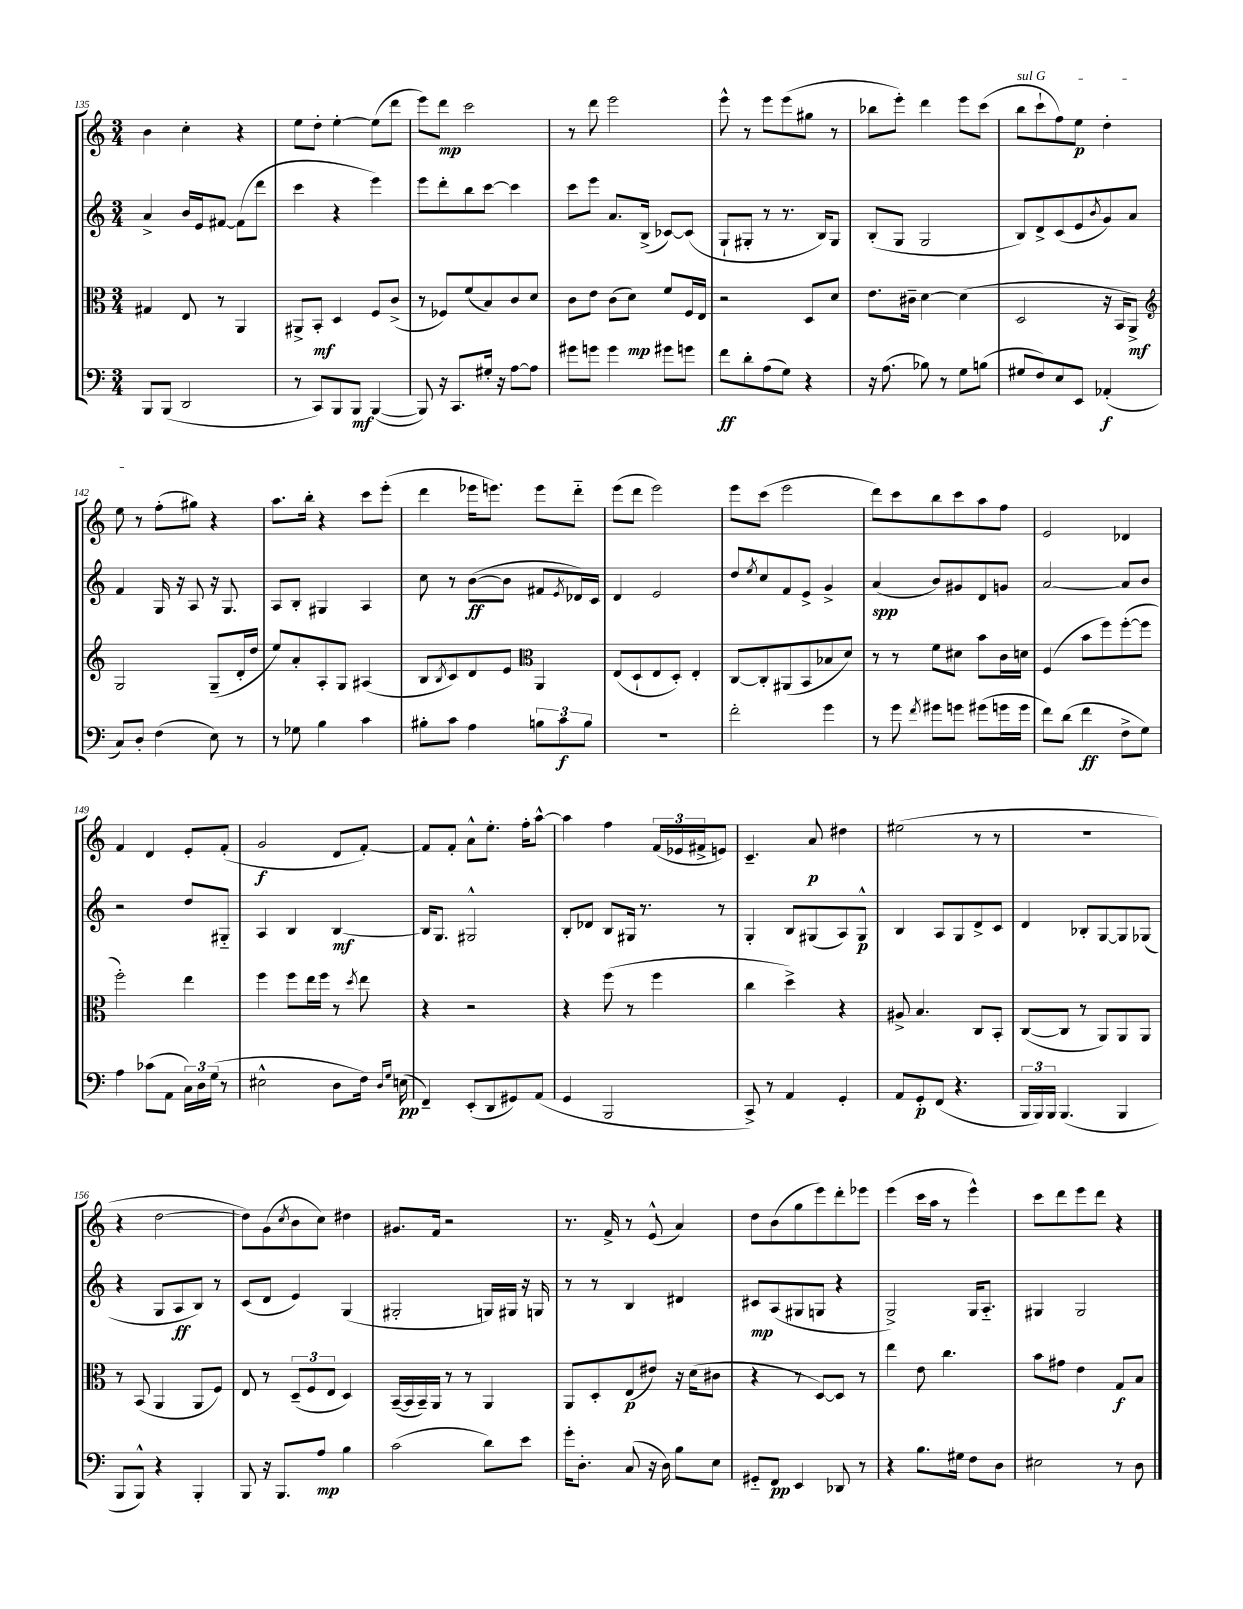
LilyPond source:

<<
\new StaffGroup <<
\new Staff = "s0" {
    \clef treble \key c \major \numericTimeSignature \time 3/4
    b'4 c''4-. r4 |
    e''8 d''8-. e''4~-. e''8( d'''8 |
    e'''8) d'''8\mp c'''2 |
    r8 d'''8 e'''2 |
    e'''8-^ r8 e'''8 e'''8( gis''8 r8 |
    bes''8 e'''8-.) d'''4 e'''8 c'''8( |
    \once \override TextSpanner.bound-details.left.text = \markup { \italic "sul G" } b''8\startTextSpan c'''8-! f''8) e''8\p d''4-. |
    e''8\stopTextSpan r8 f''8-.( gis''8) r4 |
    a''8. b''16-. r4 c'''8 e'''8-.( |
    d'''4 ees'''16 e'''8.) e'''8 d'''8-_ |
    e'''8( d'''8 e'''2) |
    e'''8 c'''8( e'''2 |
    d'''8) c'''8 b''8 c'''8 a''8 f''8 |
    e'2 des'4 |
    f'4 d'4 e'8-. f'8-.( |
    g'2\f d'8 f'8~-.) |
    f'8 f'8-. a'8-^ e''8.-. f''16-. a''8~-^ |
    a''4 f''4 \tuplet 3/2 { f'16( ees'16 fis'16-> } e'8) |
    c'4.-- a'8\p dis''4 |
    eis''2( r8 r8 |
    R2. |
    r4 d''2~ |
    d''8) g'8( \acciaccatura { c''8 } b'8 c''8) dis''4 |
    gis'8. f'16 r2 |
    r8. f'16-> r8 e'8-^( a'4) |
    d''8 b'8( g''8 e'''8) d'''8-. ees'''8 |
    e'''4( c'''16 a''16 r8 e'''4-^) |
    c'''8 d'''8 e'''8 d'''8 r4 \bar "|." |
}
\new Staff = "s1" {
    \clef treble \key c \major \numericTimeSignature \time 3/4
    a'4-> b'16 e'16 fis'8~ fis'8( d'''8 |
    c'''4 r4 e'''4) |
    e'''8 d'''8-. b''8 c'''8~ c'''4 |
    c'''8 e'''8 a'8. b16->( ces'8~) ces'8( |
    g8-! gis8-. r8 r8. b16) gis8 |
    b8-.( g8 g2 |
    b8) d'8-> c'8( e'8 \acciaccatura { b'8 } g'8) a'8 |
    f'4 g16 r16 a8 r16 g8. |
    a8 b8-. gis4 a4 |
    c''8 r8 b'8~\ff( b'8 fis'8 \acciaccatura { e'8 } des'16) c'16 |
    d'4 e'2 |
    d''8 \acciaccatura { e''8 } c''8 f'8 e'8-> g'4-> |
    a'4\spp( b'8) gis'8 d'8 g'8 |
    a'2~ a'8 b'8 |
    r2 d''8 gis8-_ |
    a4 b4 b4~\mf |
    b16 g8. gis2-^ |
    b8-. des'8 b8 gis16 r8. r8 |
    g4-. b8 gis8( a8) gis8-^\p |
    b4 a8 g8 d'8-> c'8 |
    d'4 bes8-. g8~ g8 ges8( |
    r4 g8 a8\ff b8) r8 |
    c'8( d'8 e'4) g4( |
    gis2-. g16) gis16 r16 g16 |
    r8 r8 b4 dis'4 |
    cis'8\mp a8( gis8 g8 r4 |
    g2->) g16 a8.-_ |
    gis4 gis2 \bar "|." |
}
\new Staff = "s2" {
    \clef alto \key c \major \numericTimeSignature \time 3/4
    gis4 e8 r8 a,4 |
    ais,8-> b,8-.\mf d4 f8 c'8->( |
    r8 fes8) f'8( b8) c'8 d'8 |
    c'8 e'8 c'8( d'8\mp) f'8 f16 e16 |
    r2 d8 d'8 |
    e'8. cis'16-- d'4~ d'4( |
    d2 r16 b,16 a,8->\mf) |
    \clef treble g2 g8--( d'16-. d''16 |
    e''8) a'8-. a8-. g8 ais4( |
    b8 \acciaccatura { b8 } c'8) d'8 e'8 \clef alto a,4 |
    e8( d8-! e8 d8-.) e4-. |
    c8~ c8-. ais,8( b,8 bes8 d'8) |
    r8 r8 f'8 dis'8 b'8 c'16 d'16 |
    f4( b'8 f''8) f''8~-.( f''8 |
    f''2-.) e''4 |
    f''4 f''8 e''16 f''16 r8 \acciaccatura { d''8 } e''8 |
    r4 r2 |
    r4 f''8( r8 f''4 |
    c''4 d''4->) r4 |
    ais8-> b4. c8 b,8-. |
    c8~( c8 r8 a,8) a,8 a,8 |
    r8 b,8( a,4 a,8 f8) |
    e8 r8 \tuplet 3/2 { d8--( f8 e8 } d4) |
    b,16~--( b,16 b,16--) a,16 r8 r8 a,4 |
    a,8 d8-. e8\p( eis'8) r16 d'16( cis'8 |
    r4 r8 d8~) d8 r8 |
    e''4 e'8 c''4. |
    b'8 gis'8 e'4 g8\f b8 \bar "|." |
}
\new Staff = "s3" {
    \clef bass \key c \major \numericTimeSignature \time 3/4
    b,,8 b,,8( d,2 |
    r8 c,8) b,,8 b,,8\mf b,,4~( |
    b,,8) r16 c,8. gis16-. r16 a8~ a8 |
    gis'8 g'8 g'4 gis'8 g'8 |
    f'8\ff d'8-. a8( g8) r4 |
    r16 a8.( bes8) r8 g8 b8( |
    gis8 f8) e8 e,8 aes,4-.\f( |
    c8) d8-. f4( e8) r8 |
    r8 ges8 b4 c'4 |
    bis8-. c'8 a4 \tuplet 3/2 { b8 c'8\f b8 } |
    R2. |
    f'2-. g'4 |
    r8 g'8 \acciaccatura { f'8 } gis'8 g'8 gis'8( g'16 g'16 |
    f'8) d'8( f'4\ff f8-> g8) |
    a4 ces'8( a,8 \tuplet 3/2 { c16) d16 g16( } r8 |
    eis2-^ d8 f16) \grace { d16 g16 } e16\pp( |
    f,4--) e,8-.( d,8 gis,8) a,8( |
    g,4 b,,2 |
    c,8->) r8 a,4 g,4-. |
    a,8 g,8-.\p f,8( r4. |
    \tuplet 3/2 { b,,16 b,,16) b,,16 } b,,4.( b,,4 |
    b,,8 b,,8-^) r4 b,,4-. |
    b,,8 r16 b,,8. a8\mp b4 |
    c'2( d'8) e'8 |
    g'16-. d8.-. c8( r16 d16) b8 e8 |
    gis,8-_ f,8\pp e,4 des,8 r8 |
    r4 b8. gis16 f8 d8 |
    eis2 r8 d8 \bar "|." |
}
>>
>>
\layout { \context { \Score currentBarNumber = #135 } }
